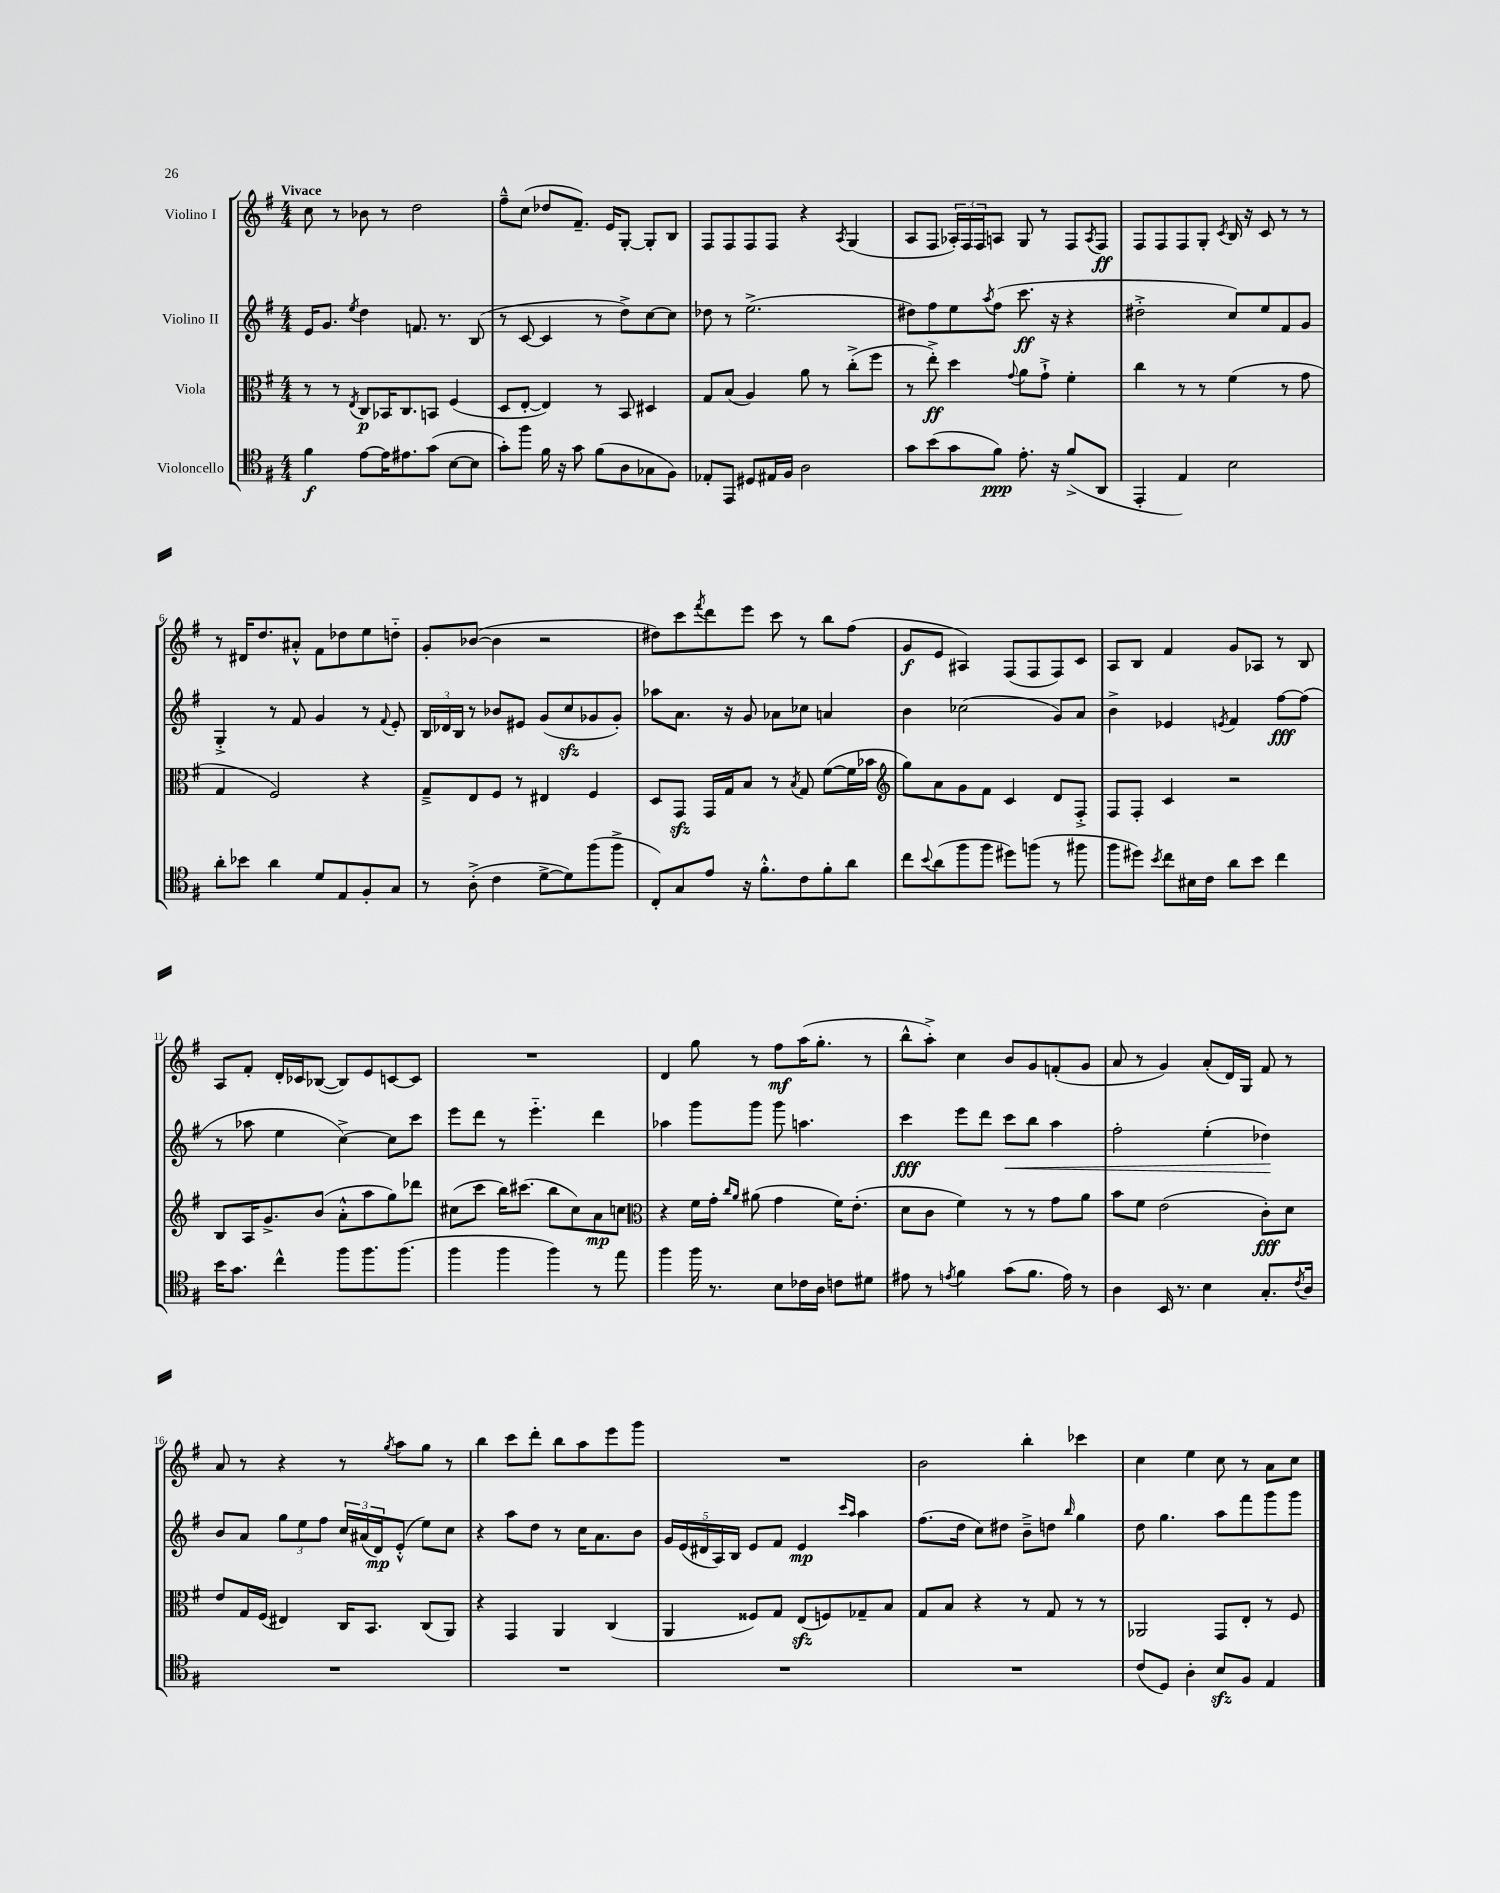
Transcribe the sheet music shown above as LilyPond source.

<<
\new StaffGroup <<
\new Staff = "s0" \with { instrumentName = "Violino I" } {
    \clef treble \key g \major \numericTimeSignature \time 4/4 \tempo "Vivace"
    c''8 r8 bes'8 r8 d''2 |
    fis''8---^ c''8( des''8 fis'8.--) e'16 g8~-. g8-. b8 |
    fis8 fis8 fis8 fis8 r4 \acciaccatura { a8 } g4( |
    a8 fis8 \tuplet 3/2 { aes16-.) fis16 fis16 } a8 g8 r8 fis8 \acciaccatura { a8 } fis8\ff |
    fis8 fis8 fis8 g8-. \acciaccatura { c'8 } b16 r16 c'8 r8 r8 |
    r8 dis'16 d''8. ais'8-.-^ fis'8 des''8 e''8 d''8-_ |
    g'8-. bes'8~( bes'4 r2 |
    dis''8) c'''8 \acciaccatura { fis'''8 } d'''8 e'''8 c'''8 r8 b''8 fis''8( |
    g'8\f e'8 ais4) fis8( fis8 fis8) c'8 |
    a8 b8 fis'4 g'8 aes8 r8 b8 |
    a8 fis'8-. d'16-. ces'16 bes8~( bes8) e'8 c'8~ c'8 |
    R1 |
    d'4 g''8 r8 fis''8\mf a''16( g''8.-. r8 |
    b''8-^ a''8-.->) c''4 b'8 g'8 f'8-.( g'8 |
    a'8 r8 g'4) a'8-.( d'16) g16 fis'8 r8 |
    a'8 r8 r4 r8 \acciaccatura { g''8 } a''8 g''8 r8 |
    b''4 c'''8 d'''8-. b''8 a''8 e'''8 g'''8 |
    R1 |
    b'2 b''4-. ces'''4 |
    c''4 e''4 c''8 r8 a'8 c''8 \bar "|." |
}
\new Staff = "s1" \with { instrumentName = "Violino II" } {
    \clef treble \key g \major \numericTimeSignature \time 4/4
    e'16 g'8. \acciaccatura { e''8 } d''4 f'8. r8. b8( |
    r8 c'8~ c'4 r8 d''8->) c''8~ c''8 |
    des''8 r8 e''2.->( |
    dis''8) fis''8 e''8 \acciaccatura { a''8 } fis''8( c'''8.\ff r16 r4 |
    dis''2-.-> c''8) e''8 fis'8 g'8 |
    g4-.-> r8 fis'8 g'4 r8 \appoggiatura { fis'8 } e'8-. |
    \tuplet 3/2 { b16 des'16 b16 } r8 bes'8 eis'8 g'8( c''8\sfz ges'8 ges'8-.) |
    aes''8 a'8. r16 g'8 aes'8 ces''8 a'4 |
    b'4 ces''2( g'8) a'8 |
    b'4-> ees'4 \acciaccatura { e'8 } fis'4 fis''8~\fff fis''8( |
    r8 aes''8 e''4 c''4~->) c''8 c'''8 |
    e'''8 d'''8 r8 e'''4.-_ d'''4 |
    aes''4 g'''8 g'''8 g'''8 a''4. |
    c'''4\fff e'''8 d'''8 c'''8\< b''8 a''4 |
    fis''2-. e''4-.( des''4\!) |
    b'8 a'8 \tuplet 3/2 { g''8 e''8 fis''8 } \tuplet 3/2 { c''16 ais'16( d'16\mp) } e'8-.-^( e''8) c''8 |
    r4 a''8 d''8 r8 c''16 a'8. b'8 |
    \tuplet 5/4 { g'16 e'16( dis'16 a16) b16 } e'8 fis'8 e'4\mp \grace { c'''16 a''16 } a''4 |
    fis''8.( d''16 c''8) dis''8 b'8---> d''8 \grace { b''16 } g''4 |
    d''8 g''4. a''8 fis'''8 g'''8 g'''8 \bar "|." |
}
\new Staff = "s2" \with { instrumentName = "Viola" } {
    \clef alto \key g \major \numericTimeSignature \time 4/4
    r8 r8 \acciaccatura { e8 } c8\p bes,16 c8. b,8 fis4( |
    d8 e8~-. e4) r8 b,8 dis4 |
    g8 b8( a4) a'8 r8 c''8-.->( fis''8 |
    r8 e''8-.->\ff) d''4 \appoggiatura { g'8 } a'8 g'8-!-> fis'4-. |
    c''4 r8 r8 fis'4( r8 g'8 |
    g4 fis2) r4 |
    g8---> e8 fis8 r8 eis4 fis4 |
    d8 g,8\sfz g,16 g16 b8 r8 \acciaccatura { b8 } g8 fis'8~( fis'16 bes'16 |
    \clef treble g''8) a'8 g'8 fis'8 c'4 d'8 fis8-.-> |
    fis8 fis8-. c'4 r2 |
    b8 a16 g'8.-> b'8( a'8-.-^ a''8 g''8) des'''8 |
    cis''8( c'''8 b''16) cis'''8.( b''8 cis''8) a'8\mp c''8 |
    \clef alto r4 fis'16 g'16-. \grace { c''16 a'16 } ais'8( g'4 fis'16) e'8.-.( |
    d'8 c'8 fis'4) r8 r8 g'8 a'8 |
    b'8 fis'8 e'2( c'8-.\fff) d'8 |
    e'8 g16 fis16( eis4) c16 b,8. c8( a,8) |
    r4 g,4 a,4 c4( |
    a,4 fisis8) g8 e8\sfz( f8) ges8-- b8 |
    g8 b8 r4 r8 g8 r8 r8 |
    aes,2 g,8 e8-. r8 fis8 \bar "|." |
}
\new Staff = "s3" \with { instrumentName = "Violoncello" } {
    \clef tenor \key g \major \numericTimeSignature \time 4/4
    fis'4\f e'8~ e'16 eis'8. g'8( b8~ b8 |
    g'8-.) fis''8 fis'16 r16 g'8 fis'8( a8 ges8 fis8) |
    ees8-. e,8 dis8 eis16 fis16 a2 |
    g'8 b'8( g'8 fis'8\ppp) e'8.-. r16 fis'8->( a,8 |
    e,4-. e4) b2 |
    a'8-. bes'8 a'4 d'8 e8 fis8-. g8 |
    r8 a8-.->( c'4 d'8~-> d'8) fis''8( fis''8-> |
    c8-.) g8 e'8 r16 fis'8.-.-^ c'8 fis'8-. a'8 |
    c''8 \appoggiatura { b'8 } a'8( fis''8 fis''8 dis''8) f''8( r8 fis''8 |
    fis''8 dis''8) \acciaccatura { b'8 } c''8 bis16 c'16 a'8 b'8 c''4 |
    b'16 g'8. c''4-^ fis''8 fis''8. fis''8.( |
    fis''4 fis''4 fis''4) r8 e''8 |
    fis''4 fis''16 r8. b8 ces'16 a16 c'8 dis'8 |
    eis'8 r8 \acciaccatura { e'8 } fis'4 g'8( fis'8. e'16) r8 |
    a4 b,16 r8. b4 g8.-. \acciaccatura { c'8 } a16 |
    R1 |
    R1 |
    R1 |
    R1 |
    c'8( d8) a4-. b8\sfz fis8 e4 \bar "|." |
}
>>
>>
